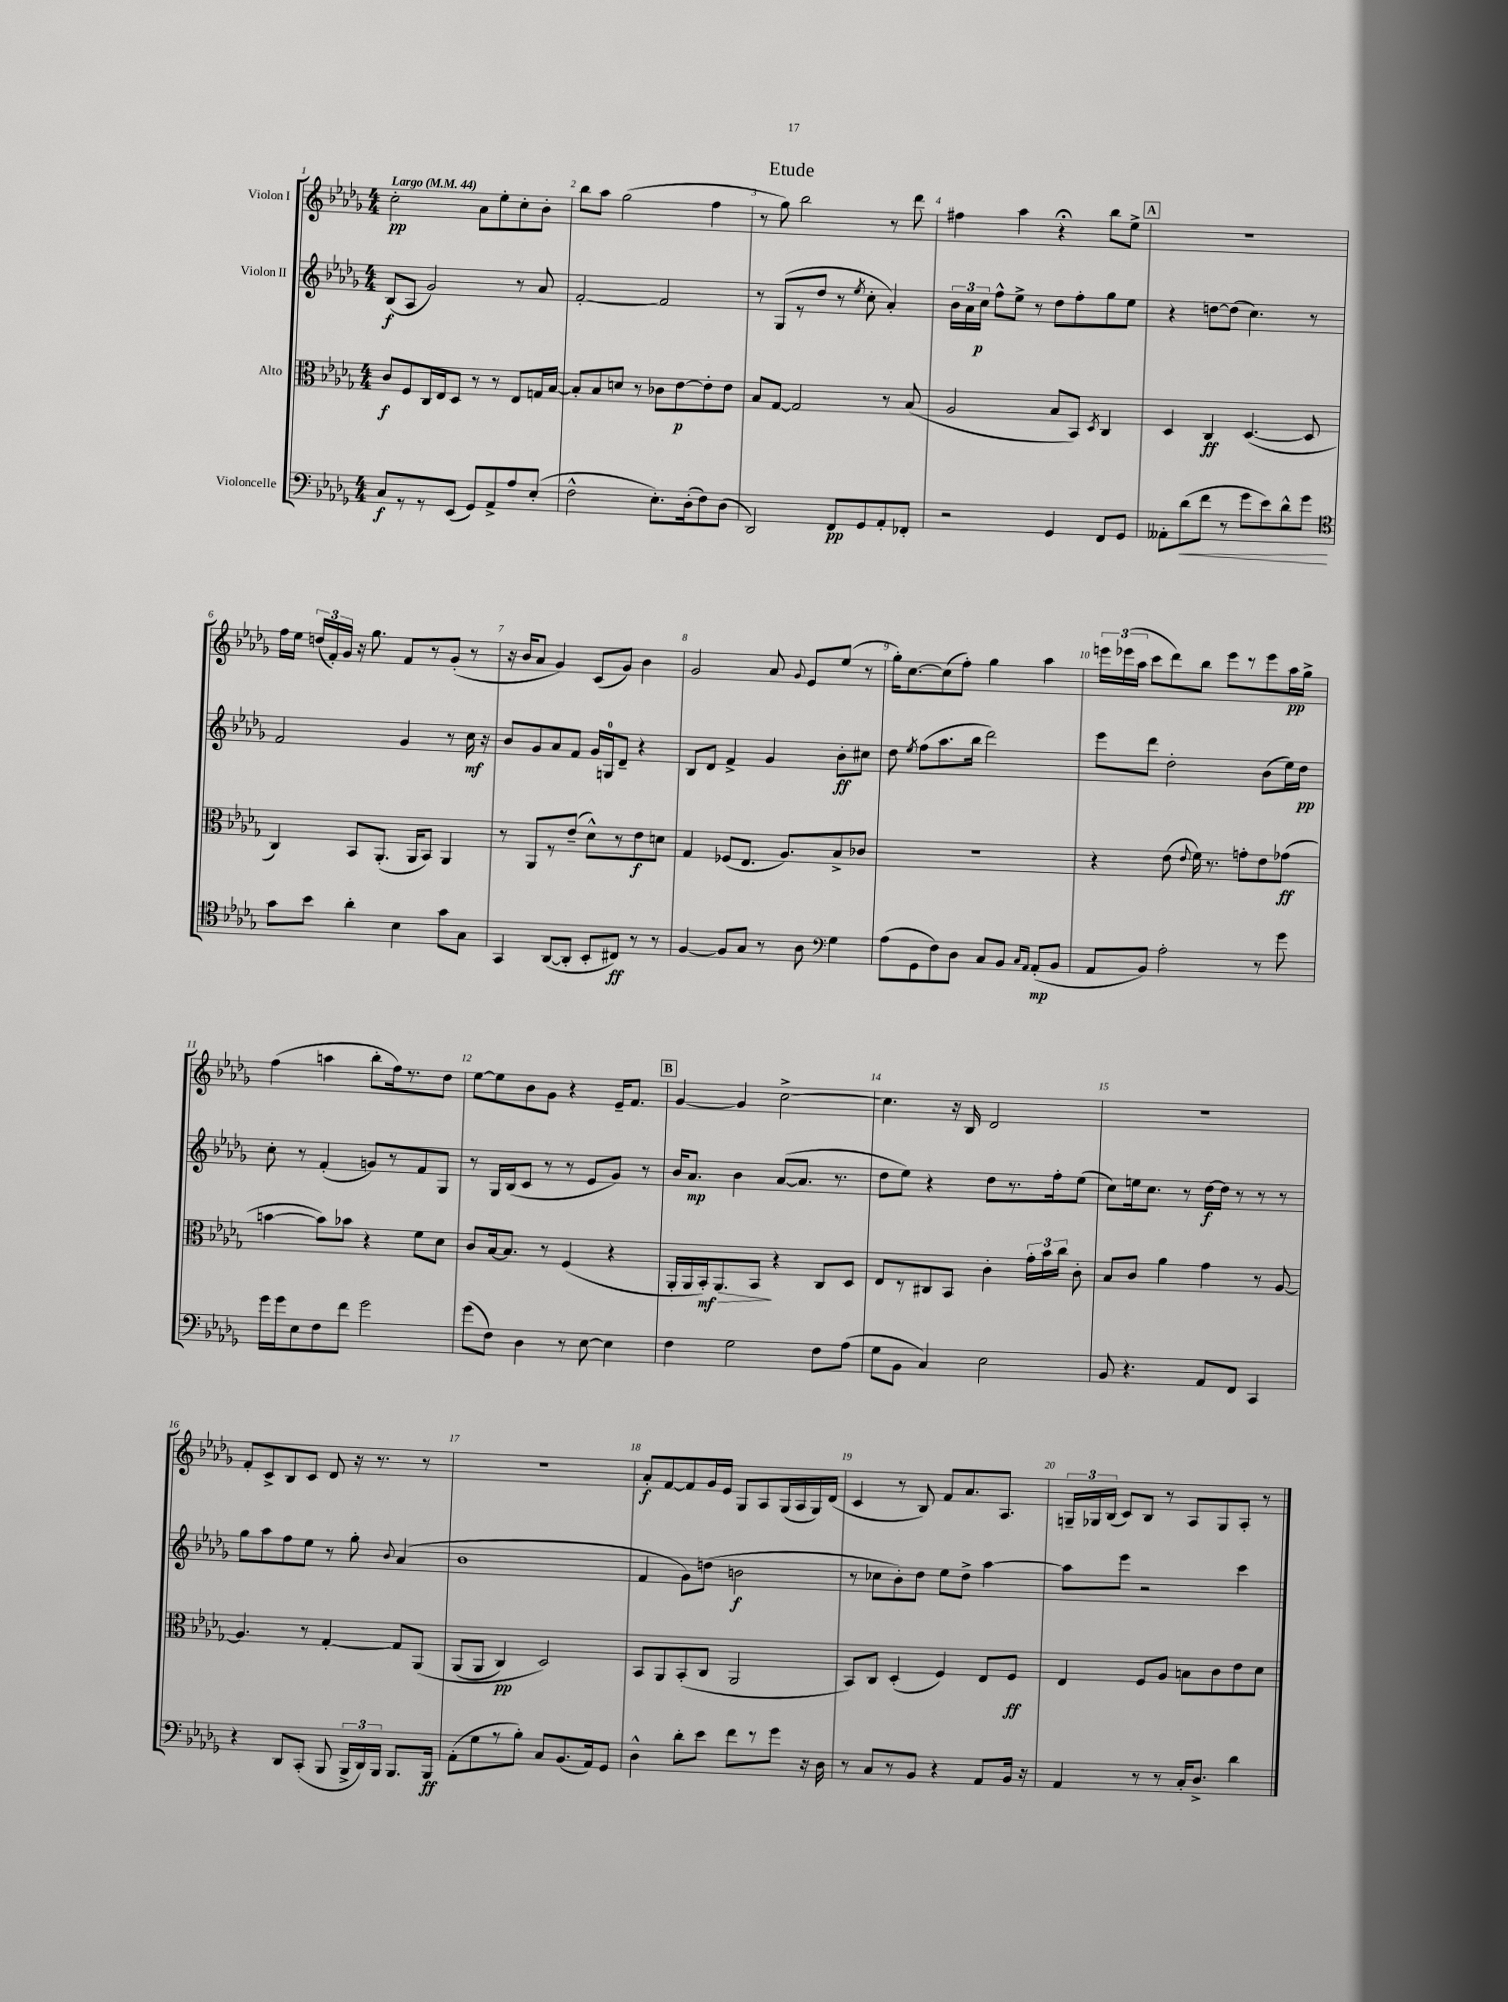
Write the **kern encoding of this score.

**kern	**kern	**kern	**kern
*staff4	*staff3	*staff2	*staff1
*clefF4	*clefC3	*clefG2	*clefG2
*k[b-e-a-d-g-]	*k[b-e-a-d-g-]	*k[b-e-a-d-g-]	*k[b-e-a-d-g-]
*M4/4	*M4/4	*M4/4	*M4/4
*MM44	*MM44	*MM44	*MM44
8C/L	8c/L	(8B-/L	2cc'\
8r	8F/	8A-/J	.
8r	16C/L	2g-/)	.
.	16E-/J	.	.
(8EE-/J	8D-/J	.	.
8GG-/L)	8r	.	8a-\L
8AA-^/	8r	.	8ee-'\
8A-/	8E-/L	8r	8cc'\
(8E-'/J	16G/L	8a-/	8b-'\J
.	[16B-/JJ	.	.
=	=	=	=
2F^^\	8B-'/]L	[2f'/	8bb-\L
.	8B-/	.	8aa-\J
.	8d/J	.	(2gg-\
.	8r	.	.
8.E-'\L)	8c-\L	2f/]	.
.	[8e-\	.	.
(16D-'\k	.	.	.
8F\)	8e-'\]	.	4ff\
(8D-\J	8e-\J	.	.
=	=	=	=
2DD-/)	8B-/L	8r	8r
.	[8G-/J	(8G-/L	8gg-\)
.	2G-/]	8r	2bb-\
.	.	8dd-/J	.
8FF/L	.	8r	.
.	.	8qee-/	.
8GG-/	.	8cc'\	.
8AA-'/	8r	4a-'/)	8r
8FF-'/J	(8B-/	.	8ddd-\
=	=	=	=
2r	2A-/	24b-\LL	4ff#\
.	.	24a-\	.
.	.	24cc\JJ	.
.	.	8ff^^\L	.
.	.	8ee-^\J	4aa-\
.	.	8r	.
4GG-/	8B-/L	8dd-\L	4r;
.	8BB-/J)	8ff'\	.
.	8qD-/	.	.
8FF/L	4C/	8gg-\	8bb-\L
8GG-/J	.	8ee-\J	8ee-^\J
=	=	=	=
8AA--'\L	4D-/	4r	1r
(8d-\	.	.	.
8f\J	4C/	[8dd\L	.
8r	.	(8dd\]J	.
8g-\L	([4.D-/	4.cc\)	.
8e-\)	.	.	.
8d-^^\	.	.	.
8g-\J	8D-/]	8r	.
=	=	=	=
*clefC4	*	*	*
8g-\L	4C/)	2f/	16ff\LL
.	.	.	16ee-\JJ
8b-\J	.	.	(24dd/LL
.	.	.	24f'/)
.	.	.	24g-/JJ
4a-'\	8BB-/L	.	16r
.	.	.	8.gg-\
.	(8.AA-'/J	.	.
4B-\	.	4g-/	8f/L
.	16AA-/LK	.	.
.	8BB-/J)	.	8r
8g-\L	4AA-/	8r	(8g-'/J
8G-\J	.	16cc\	8r
.	.	16r	.
=	=	=	=
4GG-/	8r	8b-/L	16r
.	.	.	16b-/LK
.	8AA-/L	8g-/	8a-/J
([8AA-/L	8r	8a-/	4g-/)
8AA-'/]J	(8e-~/J	8f/J	.
8BB-'/L	8d-^^\L)	16g-/LL	(8c/L
.	.	16G/J	.
8C#/J)	8r	8d-~/J	8g-/J)
8r	8e-\	4r	4b-\
8r	8d\J	.	.
=	=	=	=
[4F/	4G-/	8B-/L	2g-/
.	.	8d-/J	.
8F/]L	(8F-/L	4f^/	.
8G-/J	8.E-/J	.	.
8r	.	4g-/	8a-/
.	8.A-/L)	.	.
.	.	.	8qqg-/
8A-\	.	.	8e-/L
*clefF4	*	*	*
4G-\	8B-^/	8b-'\L	(8ee-/J
.	8c-/J	8cc#\J	8r
=	=	=	=
(8A-\L	1r	8dd-\	16gg-'\LK)
.	.	.	[8.cc\
.	.	8qee-/	.
8GG-\	.	(8ff\L	.
8F\)	.	8.aa-\	(8cc\]
8D-\J	.	.	8ff'\J)
.	.	16bb-\Jk	.
8C/L	.	2ddd-\)	4gg-\
8BB-/J	.	.	.
16qqC/LL	.	.	.
16qqAA-/JJ	.	.	.
(8AA-'/L	.	.	4aa-\
8BB-/J	.	.	.
=	=	=	=
8AA-/L	4r	8eee-\L	24eee\LL
.	.	.	(24eee-\
.	.	.	24aa-\JJ
8BB-/J)	.	8ddd-\J	8ccc\L
2A-'\	(8e-\	2dd-'\	8ddd-\)
.	8qqe-/	.	.
.	16f\)	.	8bb-\J
.	8.r	.	.
.	.	.	8eee-\L
.	8g'\L	.	8r
8r	8e-\	(8b-\L	8eee-\
8g-\	(8g-\J	16ee-\L)	16aa-\L
.	.	16dd-\JJ	16gg-^\JJ
=	=	=	=
16g-\LL	[4b\	8cc'\	(4ff\
16g-\J	.	.	.
8E-\	.	8r	.
8F\	8b\]L)	(4f'/	4aa\
8f\J	8b-\J	.	.
2g-\	4r	8g/L)	8bb-'\L
.	.	8r	16ff\k)
.	.	.	8.r
.	8f\L	8f/	.
.	8d-\J	8G-/J	8dd-\J
=	=	=	=
(8g-\L	8c/L	8r	[8ee-\L
8F\J)	[16B-/k	16G-/LL	8ee-\]
.	8.B-/]J	(16B-/J	.
4D-\	.	8c/J	8b-\
.	8r	8r	8g-\J
8r	(4F/	8r	4r
[8E-\	.	8e-/L	.
4E-\]	4r	8g-/J)	16e-~/LK
.	.	.	8.f/J
.	.	8r	.
=	=	=	=
4F\	16AA-'/LL	16b-/LK	[4g-/
.	16AA-/	8.a-/J	.
.	16BB-'/J)	.	.
.	8.AA-/	.	.
2G-\	.	4b-\	4g-/]
.	8BB-/J	.	.
.	4r	([8a-/L	[2cc^\
.	.	8.a-/]J	.
8F\L	8C/L	.	.
.	.	8.r	.
(8A-\J	8D-/J	.	.
=	=	=	=
8G-\L	8E-/L	8dd-\L	4.cc\]
8BB-\J	8r	8ee-\J)	.
4C/)	8C#/	4r	.
.	8BB-/J	.	16r
.	.	.	16B-/
2E-\	4c'\	8dd-\L	2d-/
.	.	8.r	.
.	24g-'\LL	.	.
.	24b-\	.	.
.	.	16ff'\k	.
.	24cc\JJ	.	.
.	8c'\	(8ee-\J	.
=	=	=	=
8BB-/	8B-/L	8cc\L)	1r
4.r	8c/J	16ee\k	.
.	.	8.cc\J	.
.	4a-\	.	.
.	.	8r	.
8AA-/L	4g-\	[16dd-\LL	.
.	.	16dd-\]JJ	.
8FF/J	.	8r	.
4CC/	8r	8r	.
.	[8A-/	8r	.
=	=	=	=
4r	4.A-/]	8gg-\L	8f'/L
.	.	8aa-\	8c^/
8DD-/L	.	8ff\	8B-/
(8CC'/J	8r	8ee-\J	8c/J
8BBB-/	[4G-'/	8r	8d-/
24BBB-^/LL	.	8gg-'\	16r
24DD-/)	.	.	.
.	.	.	8.r
24BBB-/JJ	.	.	.
.	.	8qqb-/	.
8.BBB-/L	8G-/]L	(4a-/	.
.	&(8AA-/J	.	8r
16BBB-/Jk	.	.	.
=	=	=	=
(8AA-'\L	(8AA-/L	1b-	1r
8G-\	8AA-/J	.	.
8r	4C/)	.	.
8B-'\J)	.	.	.
8C/L	2D-/&)	.	.
(8.BB-/	.	.	.
16AA-/k)	.	.	.
8GG-/J	.	.	.
=	=	=	=
4D-^^\	8BB-/L	4f/	8a-'/L
.	8AA-/	.	[8f/
8d-'\L	(8BB-'/	8g-\L)	8f/]
8e-\J	8C/J	(8dd\J	16g-/L
.	.	.	16e-/JJ
8f\L	2AA-/	2b\	8G-/L
8r	.	.	8A-/
8g-\J	.	.	(16G-/L
.	.	.	16A-/
16r	.	.	16G-/)
16D-\	.	.	(16d-/JJ
=	=	=	=
8r	8BB-/L)	8r	4c/
8C/L	8C/J	8cc-\L	.
8r	(4D-'/	8b-'\)	8r
8BB-/J	.	8dd-\J	8B-/)
4r	4F/)	8ee-\L	8f/L
.	.	8dd-^\J	8.a-/
8AA-/L	8E-/L	[4aa-\	.
.	.	.	8.A-/J
16BB-/Jk	8F/J	.	.
16r	.	.	.
=	=	=	=
4AA-/	4E-/	8aa-\]L	24G~/LL
.	.	.	24G-/
.	.	.	(24B-/JJ
.	.	8eee-\J	8c/L)
8r	8F/L	2r	8B-/J
8r	8A-/J	.	8r
16C'/LK	8B\L	.	8A-/L
8.D-^/J	.	.	.
.	8c\	.	8G-/
4d-\	8e-\	4ccc\	8A-'/J
.	8d-\J	.	8r
==	==	==	==
*-	*-	*-	*-
